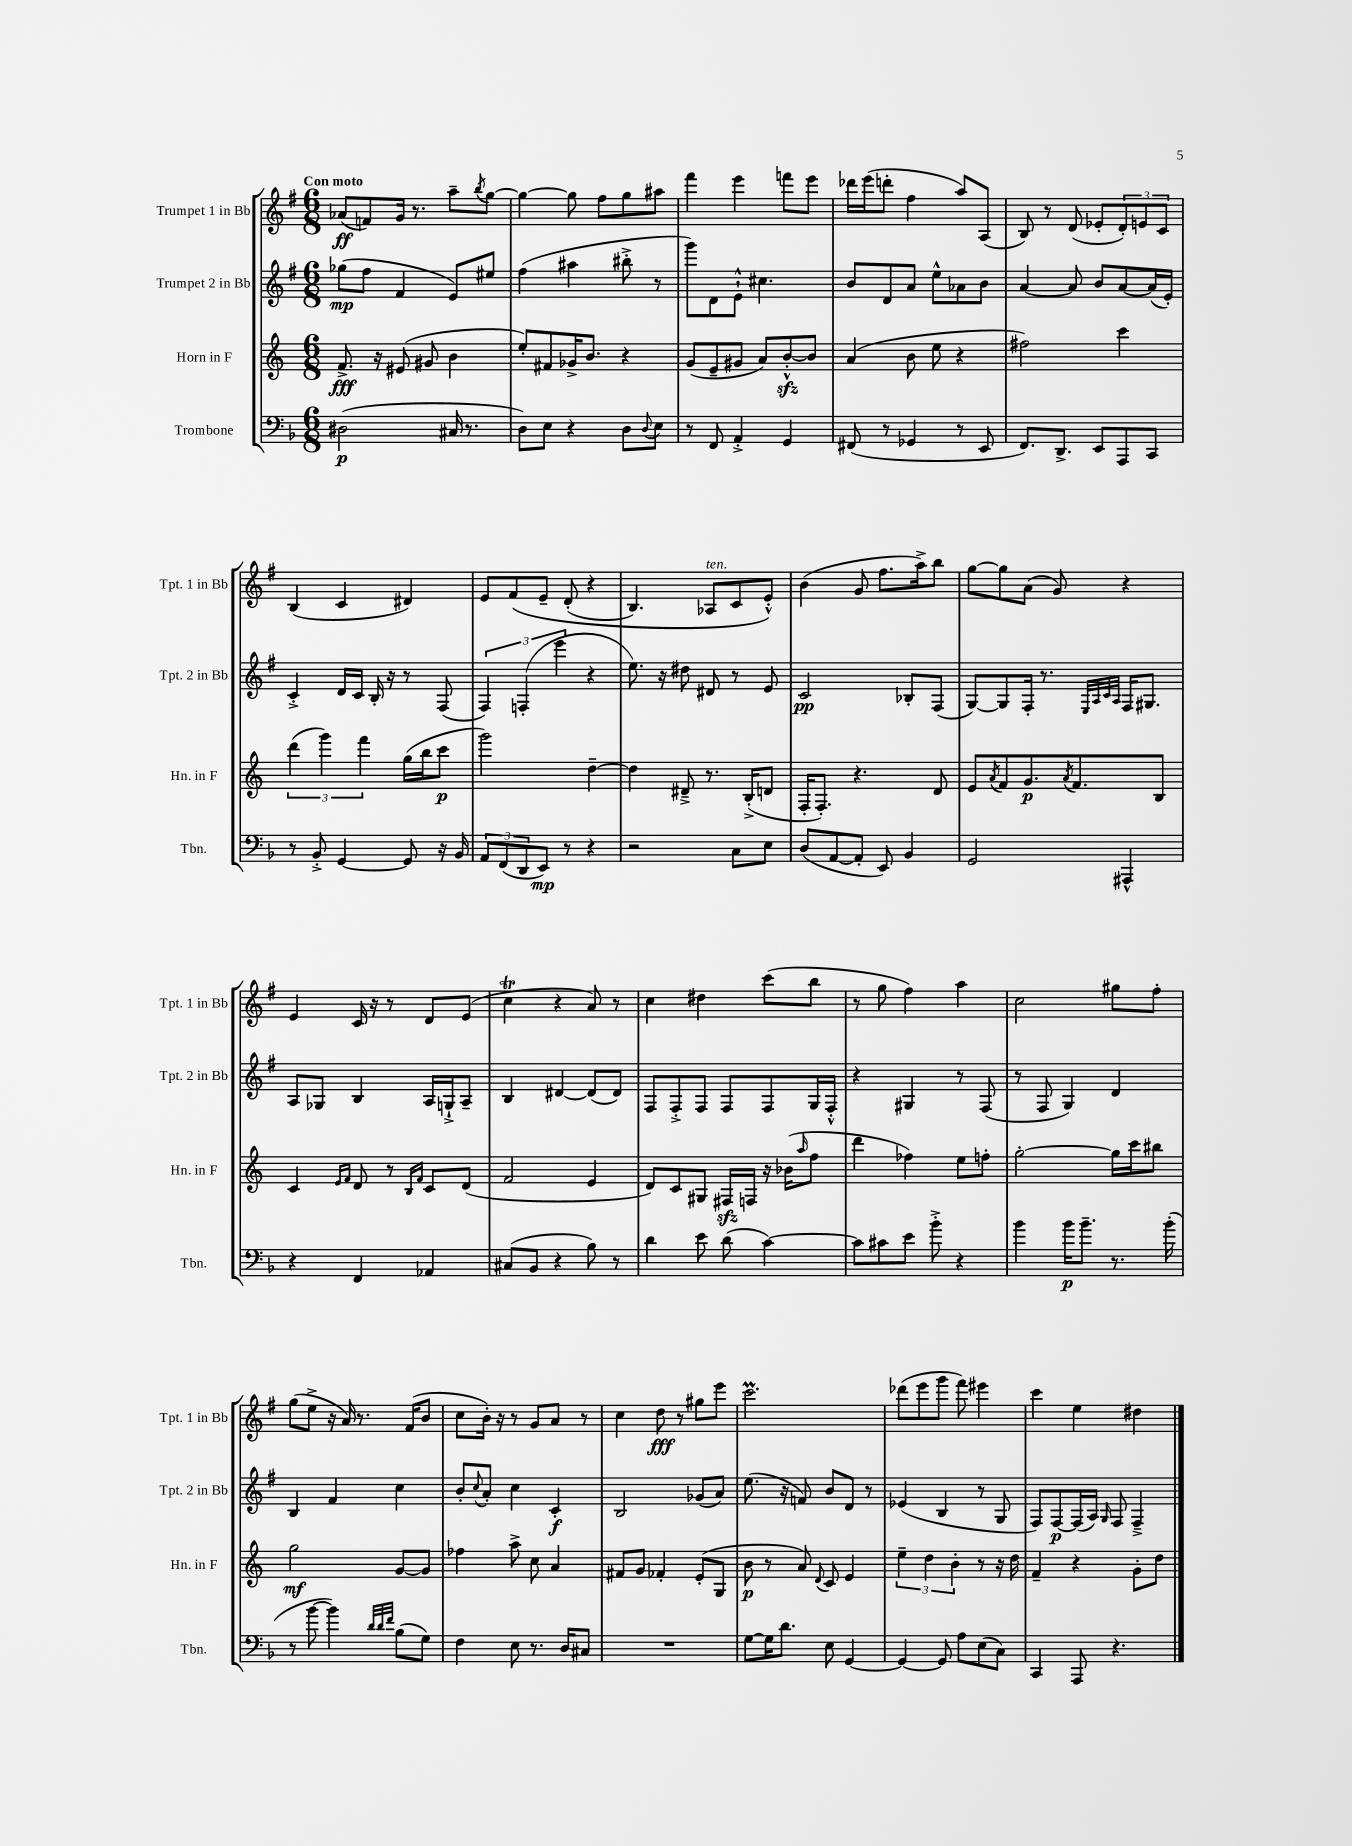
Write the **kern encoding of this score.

**kern	**kern	**kern	**kern
*staff4	*staff3	*staff2	*staff1
*clefF4	*clefG2	*clefG2	*clefG2
*k[b-]	*k[]	*k[f#]	*k[f#]
*M6/8	*M6/8	*M6/8	*M6/8
(2D#	8.f^	(8gg-	(8a-
.	.	8ff#	8f)
.	16r	.	.
.	(8e#	4f#	16g
.	.	.	8.r
.	8g#	.	.
16C#	4b	8e)	8aa~
8.r	.	.	.
.	.	.	8qbb
.	.	8ee#	[8gg
=	=	=	=
8D)	8ee')	(4ff#	4gg_
8E	8f#	.	.
4r	16g-^	4aa#	8gg]
.	8.b	.	.
.	.	.	8ff#
8D	4r	8bb#'^	8gg
8qqD	.	.	.
8E	.	8r	8aa#
=	=	=	=
8r	(8g	8ggg)	4fff#
8FF	8e~	8d	.
4AA'^	8g#	8e`^^	4eee
.	8a)	4.cc#	.
4GG	[8b'^^	.	8fff
.	8b]	.	8eee
=	=	=	=
(8FF#	(4a	8b	16ddd-
.	.	.	(16eee
8r	.	8d	8ddd'
4GG-	8b	8a	4ff#
.	8ee	8ee^^	.
8r	4r	8a-	8aa)
8EE	.	8b	(8A
=	=	=	=
8.FF)	2ff#)	[4a	8B)
.	.	.	8r
8.DD^	.	.	.
.	.	8a]	(8d
8EE	.	8b	8e-'
8AAA	4ccc	[8a	12d')
.	.	.	12e
8CC	.	(16a]	.
.	.	.	12c
.	.	16e')	.
=	=	=	=
8r	(6ddd	4c'^	(4B
8BB-'^	.	.	.
.	6ggg)	.	.
[4GG	.	16d	4c
.	.	16c	.
.	6fff	.	.
.	.	16B'	.
.	.	16r	.
8GG]	(16gg	8r	4d#)
.	16bb	.	.
16r	8ccc	(8F#	.
16BB-	.	.	.
=	=	=	=
12AA	2ggg)	6F#)	8e
(12FF	.	.	.
.	.	.	&(8f#
12DD	.	(6F'	.
8EE)	.	.	8e~
.	.	6eee	.
8r	.	.	(8d'
4r	[4dd~	4r	4r
=	=	=	=
2r	4dd]	8.ee)	4.B)
.	.	16r	.
.	8d#~^	8dd#	.
.	8.r	8d#	8A-
8C	.	8r	8c
.	(16B'^	.	.
8E	8d	8e	8e'^^&)
=	=	=	=
(8D	16F'	2c	(4b
.	8.F')	.	.
[8AA	.	.	.
8AA']	4.r	.	8g
8EE)	.	.	8.ff#
4BB-	.	8B-'	.
.	.	.	16aa^)
.	8d	(8F#	8bb
=	=	=	=
2GG	8e	[8G)	[8gg
.	8qa	.	.
.	8f	8G]	8gg]
.	8.g	16F#'	(8a
.	.	8.r	.
.	.	.	8g)
.	8qa	.	.
.	8.f	.	.
.	.	32qqE	.
.	.	32qqA	.
.	.	32qqc	.
.	.	32qqA	.
4AAA#^^	.	16F#	4r
.	.	8.G#	.
.	8B	.	.
=	=	=	=
4r	4c	8A	4e
.	.	8G-	.
.	16qqe	.	.
.	16qqf	.	.
4FF	8d	4B	16c
.	.	.	16r
.	8r	.	8r
.	16qqB	.	.
.	16qqf	.	.
4AA-	8c	16A	8d
.	.	16G`^	.
.	(8d	8A~	(8e
=	=	=	=
(8C#	2f	4B	4cc
8BB-	.	.	.
4r	.	[4d#	4r
8B-)	4e	(8d#]	8a)
8r	.	8d#)	8r
=	=	=	=
4d	8d)	8F#	4cc
.	8c	8F#'^	.
8e	8G#	8F#	4dd#
(8d	16F#	8F#	.
.	16F	.	.
[4c)	16r	8F#	(8ccc
.	(16b-	.	.
.	16qqaa	.	.
.	8ff	16G	8bb
.	.	16F#'^^	.
=	=	=	=
8c]	4ddd	4r	8r
8c#	.	.	8gg
8e	4ff-)	4G#	4ff#)
8b-'^	.	.	.
4r	8ee	8r	4aa
.	8ff'	(8F#	.
=	=	=	=
4b-	[2gg'	8r	2cc
.	.	8F#	.
16b-	.	4G)	.
8.b-~	.	.	.
8.r	16gg]	4d	8gg#
.	16ccc	.	.
.	8bb#	.	8ff#'
(16b-'	.	.	.
=	=	=	=
8r	2gg	4B	(8gg
[8b-	.	.	8ee^
4b-])	.	4f#	16r
.	.	.	16a)
.	.	.	8.r
32qqd	.	.	.
32qqd	.	.	.
32qqf	.	.	.
(8B-	[8g	4cc	.
.	.	.	(16f#
8G)	8g]	.	8b
=	=	=	=
4F	4ff-	8b'	8cc
.	.	8qqcc	.
.	.	8a'	16b')
.	.	.	16r
8E	8aa^	4cc	8r
8.r	8cc	.	8g
.	4a	4c'	8a
16D	.	.	.
8C#	.	.	8r
=	=	=	=
2.r	8f#	2B	4cc
.	8g	.	.
.	4f-'	.	8dd
.	.	.	8r
.	(8e'	(8g-	8gg#
.	8G	8a)	8eee
=	=	=	=
[8G	8b	(8.ee	2.ccc
16G]	8r	.	.
8.d	.	16r	.
.	8a)	8f)	.
.	8qqd	.	.
8E	8c	8b	.
[4GG	4e	8d	.
.	.	8r	.
=	=	=	=
4GG_	6ee~	(4e-	(8ddd-
.	.	.	8eee
.	6dd	.	.
8GG]	.	4B	8ggg
.	6b'	.	.
8A	.	.	8fff#)
(8E	8r	8r	4eee#
8C)	16r	8G	.
.	16dd	.	.
=	=	=	=
4CC	4f~	8F#)	4ccc
.	.	[8F#	.
8AAA	4r	(16F#]	4ee
.	.	16A)	.
.	.	16qqG	.
4.r	.	8F#	.
.	8g'	4F#~^	4dd#
.	8dd	.	.
==	==	==	==
*-	*-	*-	*-
